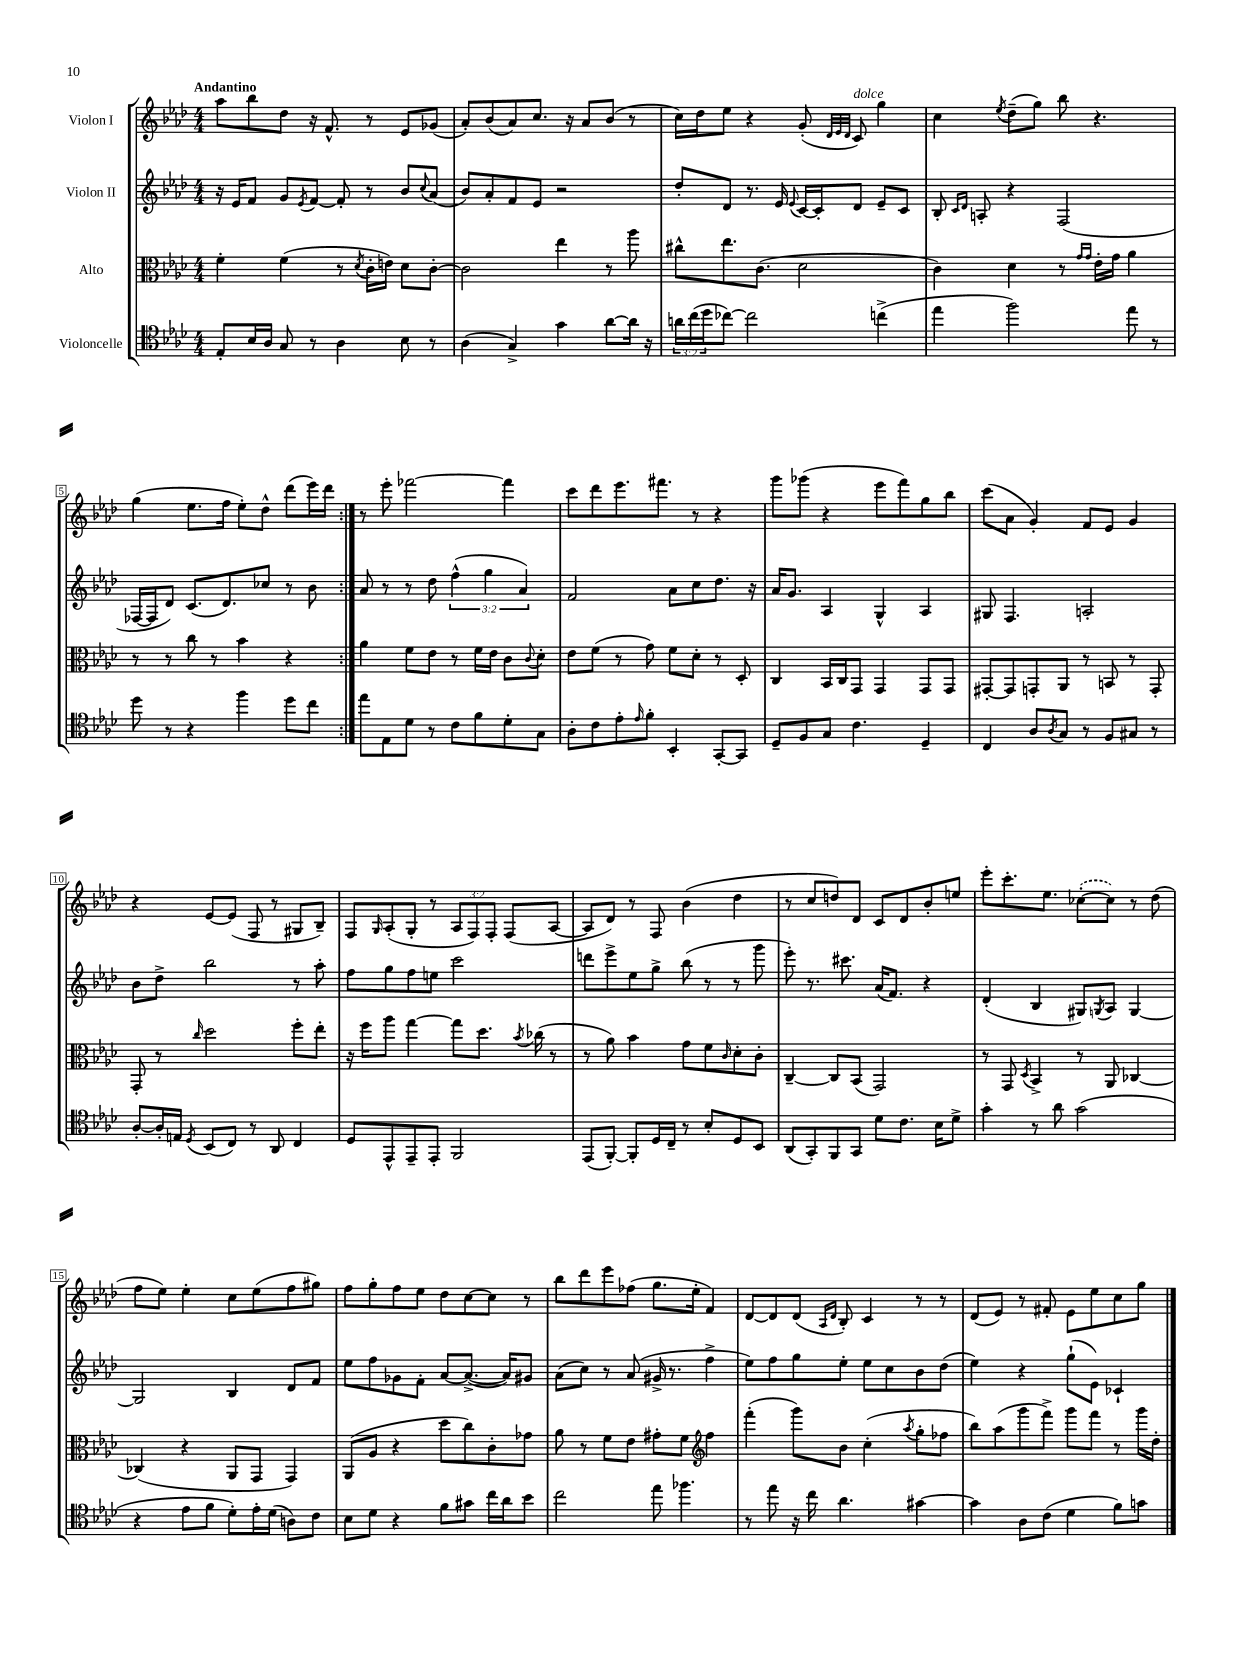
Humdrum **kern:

**kern	**kern	**kern	**kern
*part4	*part3	*part2	*part1
*staff4	*staff3	*staff2	*staff1
*I"Violoncelle	*I"Alto	*I"Violon II	*I"Violon I
*clefC4	*clefC3	*clefG2	*clefG2
*k[b-e-a-d-]	*k[b-e-a-d-]	*k[b-e-a-d-]	*k[b-e-a-d-]
*M4/4	*M4/4	*M4/4	*M4/4
=1	=1	=1	=1
!	!	!	!LO:TX:a:B:t=Andantino
8E-'/L	4f'\	16r	8aa-\L
.	.	16e-/KL	.
16B-/L	.	8f/J	8bb-\
16A-/JJ	.	.	.
8G/	(4f\	8g/L	8dd-\J
.	.	8qe-/	.
8r	.	[8f/J	16r
.	.	.	8.f^^/
4A-\	8r	8f'/]	.
.	8qd-/	.	.
.	16c'\LL	8r	8r
.	16en\JJ)	.	.
8B-\	8d-\L	8b-/L	8e-/L
.	.	8qqcc/	.
8r	[8c'\J	(8a-/J	(8g-X/J
=2	=2	=2	=2
(4A-\	2c\]	8b-/L)	8a-'/L)
.	.	8a-'/	(8b-/
4G^/)	.	8f/	8a-/)
.	.	8e-/J	8.cc/J
4g\	4ee-\	2r	.
.	.	.	16r
.	.	.	8a-/L
[8a-\L	8r	.	(8b-/J
16a-\Jk]	8aa-\	.	8r
16r	.	.	.
=3	=3	=3	=3
24an\LL	8cc#X^^\L	8dd-'/L	16cc\LL)
(24cc\	.	.	.
.	.	.	16dd-\J
24dd-\J	.	.	.
[8cc-X\J)	8.ee-\	8d-/J	8ee-\J
2cc-\]	.	8.r	4r
.	(8.c\J	.	.
.	.	16e-/	.
.	.	8qqe-/	.
.	2d-\	[16c/LL	(8g'/
.	.	16c'/J]	.
.	.	.	32qqd-/LLL
.	.	.	32qqe-/
.	.	.	32qqd-/JJJ
!	!	!	!LO:TX:a:i:t=dolce
.	.	8d-/J	8c/)
(4ccn^\	.	8e-~/L	4gg\
.	.	8c/J	.
=4	=4	=4	=4
4ee-\	4c\)	8B-'/	4cc\
.	.	16qqc/LL	.
.	.	16qqd-/JJ	.
.	.	8An'/	.
.	.	.	8qee-/
2ff\)	4d-\	4r	(8dd-~\L
.	.	.	8gg\J)
.	8r	(2F/	8bb-\
.	16qqg/LL	.	.
.	16qqg/JJ	.	.
.	16e-'\LL	.	4.r
.	16g\JJ	.	.
8ee-\	4a-\	.	.
8r	.	.	.
!!LO:LB:g=z
=5	=5	=5	=5
8dd-\	8r	[16F-X/LL	(4gg\
.	.	16F-/J]	.
8r	8r	8d-/J)	.
4r	8cc\	(8.c/L	8.ee-\L
.	8r	.	.
.	.	8.d-/)	16ff\Jk
4ff\	4b-\	.	8ee-'\L)
.	.	8cc-X/J	8dd-^^\J
8dd-\L	4r	8r	(8ddd-\L
8cc\J	.	8b-\	16eee-\L)
.	.	.	16ddd-\JJ
=6:|!	=6:|!	=6:|!	=6:|!
8ee-\L	4a-\	8a-/	8r
8E-\	.	8r	8eee-'\
8d-\J	8f\L	8r	[2fff-X\
8r	8e-\J	8dd-\	.
8c\L	8r	(6ff^^\	.
8f\	16f\LL	.	.
.	.	6gg\	.
.	16e-\JJ	.	.
8d-'\	8c\L	.	4fff-\]
.	.	6a-/)	.
.	8qqc/	.	.
8G\J	8d-'\J	.	.
=7	=7	=7	=7
8A-'\L	8e-\L	2f/	8ccc\L
8c\	(8f\J	.	8ddd-\
8e-'\	8r	.	8.eee-\
16qqe-/	.	.	.
8f'\J	8g\)	.	.
.	.	.	8.fff#X\J
4BB-'/	8f\L	8a-\L	.
.	8d-'\J	8cc\	8r
[8GG'/L	8r	8.dd-\J	4r
8GG/J]	8D-'/	.	.
.	.	16r	.
=8	=8	=8	=8
8D-~/L	4C/	16a-/KL	8ggg\L
.	.	8.g/J	.
8F/	.	.	(8ggg-X\J
8G/J	16BB-/LL	4A-/	4r
.	16C/J	.	.
4.c\	8GG/J	.	.
.	4GG/	4G^^/	8eee-\L
.	.	.	8fff\)
4D-~/	8GG/L	4A-/	8gg\
.	8GG/J	.	8bb-\J
=9	=9	=9	=9
4C/	[8GG#X'/L	8G#X/	(8ccc\L
.	8GG#/]	4.F/	8a-\J
8A-/L	8GGn'/	.	4g'/)
8qA-/	.	.	.
8G/J	8AA-/J	.	.
8r	8r	2An'/	8f/L
8F/L	8BBn/	.	8e-/J
8G#X/J	8r	.	4g/
8r	8GG'/	.	.
!!LO:LB:g=z
=10	=10	=10	=10
[8A-'/L	8GG'/	8b-\L	4r
16A-'/L]	8r	8dd-^\J	.
16En/JJ	.	.	.
8qD-/	16qqcc/	.	.
(8BB-/L	2dd-\	2bb-\	[8e-/L
8C/J)	.	.	(8e-/J]
8r	.	.	8F/
8AA-/	.	.	8r
4C/	8ff'\L	8r	8G#X/L
.	8ee-'\J	8aa-'\	8B-~/J)
=11	=11	=11	=11
8D-/L	16r	8ff\L	8F/L
.	16ff\KL	.	.
.	.	.	16qqG/
8EE-^^/	8aa-\J	8gg\	(8A-'/
8EE-~/	[4gg\	8ff\	8G'/J
8EE-'/J	.	8een\J	8r
2FF/	8gg\L]	2ccc\	12A-/L
.	.	.	12F/)
.	8.dd-\J	.	.
.	.	.	12F'/J
.	.	.	(8F/L
.	8qb-/	.	.
.	(16cc-X\	.	.
.	8r	.	[8A-/J
=12	=12	=12	=12
(8EE-/L	8r	8dddn\L	8A-/L]
[8FF'/J)	8a-\)	8eee-^\	8d-/J)
8FF'/L]	4b-\	8ee-\	8r
16D-/L	.	8gg^\J	8F/
16C~/JJ	.	.	.
8r	8g\L	(8bb-\	(4b-\
8B-'/L	8f\	8r	.
.	16qqc/	.	.
8D-/	8d-'\	8r	4dd-\
8BB-/J	8c'\J	8ggg\	.
=13	=13	=13	=13
(8AA-/L	[4C~/	8eee-'\)	8r
8GG'/)	.	8.r	8cc/L
8FF/	8C/L]	.	8ddn/)
.	.	8.ccc#X\	.
8GG/J	(8BB-/J	.	8d-/J
8d-\L	2GG/)	(16a-/KL	8c/L
.	.	8.f/J)	.
8.c\J	.	.	8d-/
.	.	4r	8b-'/
16B-\KL	.	.	.
8d-^\J	.	.	8een/J
=14	=14	=14	=14
4g'\	8r	(4d-'/	8eee-'\L
.	8GG/	.	8.ccc'\
.	8qD-/	.	.
8r	4BB-^/	4B-/	.
.	.	.	8.ee-\J
8a-\	.	.	.
(2g\	8r	8G#X/L)	([8cc-X'\L
.	.	8qGn/	.
.	8AA-/	8A-/J	8cc-\J])
.	[4C-X/	[4G/	8r
.	.	.	(8dd-\
!!LO:LB:g=z
=15	=15	=15	=15
4r	(4C-X/]	2G/]	8ff\L
.	.	.	8ee-\J)
8e-\L	4r	.	4ee-'\
8f\J	.	.	.
8d-'\L)	8AA-/L	4B-/	8cc\L
16e-'\L	8GG/J	.	(8ee-\
(16d-\JJ	.	.	.
8An\L)	4GG/)	8d-/L	8ff\
8c\J	.	8f/J	8gg#X\J)
=16	=16	=16	=16
8B-\L	(8AA-/L	8ee-\L	8ff\L
8d-\J	8A-/J	8ff\	8gg'\
4r	4r	8g-X\	8ff\
.	.	8f'\J	8ee-\J
8f\L	8dd-\L	[8a-/L	8dd-\L
8g#X\J	8cc\)	(8.a-^/J_	[8cc\
16cc\LL	8c'\	.	8cc\J]
16a-\J	.	16a-/KL])	.
8b-\J	8g-X\J	8g#X/J	8r
=17	=17	=17	=17
2cc\	8a-\	(8a-\L	8bb-\L
.	8r	8cc\J)	8ddd-\
.	8f\L	8r	8eee-\
.	8e-\J	(8a-/	(8ff-X\J
8ee-\	8g#X'\L	16g#X^/	8.gg\L
.	.	8.r	.
4.ff-X\	8f\J	.	.
.	.	.	16ee-'\Jk
*	*clefG2	*	*
.	4ff\	4ff^\	4f/)
=18	=18	=18	=18
8r	(4fff'\	8ee-\L)	[8d-/L
8ee-\	.	8ff\	8d-/]
16r	8ggg\L)	8gg\	(8d-/J
16cc\	.	.	.
.	.	.	16qqA-/LL
.	.	.	16qqd-/JJ
4.a-\	8b-\J	8ee-'\J	8B-'/)
.	(4cc'\	8ee-\L	4c/
.	.	8cc\	.
.	8qaa-/	.	.
[4g#X\	8gg'\L	8b-\	8r
.	8ff-X\J	(8dd-\J	8r
=19	=19	=19	=19
4g#\]	8bb-\L)	4ee-\)	(8d-/L
.	(8aa-\	.	8e-/J)
8A-\L	8ggg\	4r	8r
(8c\J	8fff^\J)	.	8f#X'/
4d-\	8ggg\L	(8gg`\L	8e-\L
.	8fff\J	8e-\J)	8ee-\
8f\L)	8r	4c-X`/	8cc\
8gn\J	16ggg\LL	.	8gg\J
.	16dd-'\JJ	.	.
==	==	==	==
*-	*-	*-	*-
